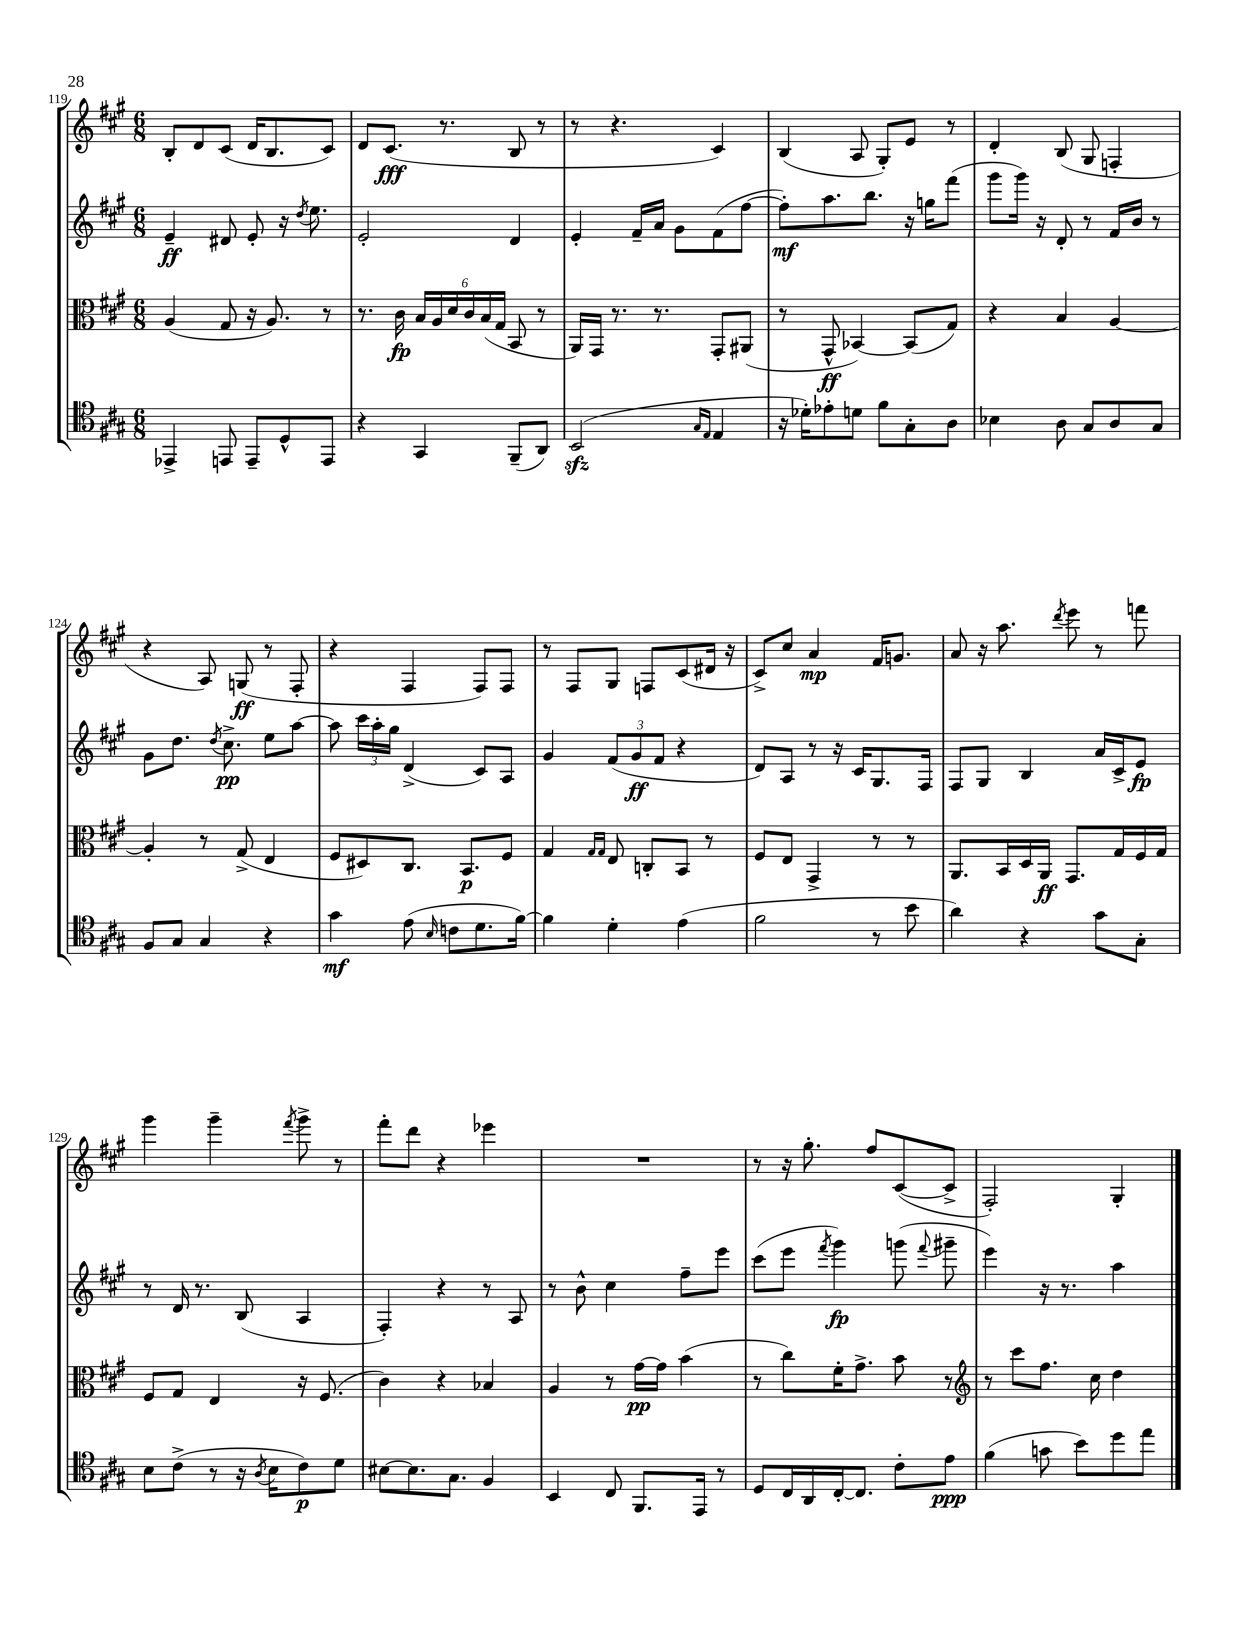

**kern	**kern	**kern	**kern
*staff4	*staff3	*staff2	*staff1
*clefC4	*clefC3	*clefG2	*clefG2
*k[f#c#g#]	*k[f#c#g#]	*k[f#c#g#]	*k[f#c#g#]
*M6/8	*M6/8	*M6/8	*M6/8
4EE-^	(4A	4e~	8B'
.	.	.	8d
8EE	8G#	8d#	(8c#
8EE~	16r	8e'	16d
.	8.A)	.	8.B
8D^^	.	16r	.
.	.	8qdd	.
.	.	8.ee	.
8EE	8r	.	8c#)
=	=	=	=
4r	8.r	2e'	8d
.	.	.	(8.c#
.	16c#	.	.
4GG#	24B	.	.
.	24A	.	.
.	.	.	8.r
.	24d	.	.
.	24c#	.	.
.	(24B	.	.
.	24G#	.	.
(8FF#~	8BB	4d	8B
8AA)	8r	.	8r
=	=	=	=
(2BB	16AA)	4e'	8r
.	16GG#	.	.
.	8.r	.	4.r
.	.	16f#~	.
.	8.r	16a	.
.	.	8g#	.
16qqG#	.	.	.
16qqE	.	.	.
4E	8GG#'	(8f#	4c#)
.	(8AA#	[8ff#	.
=	=	=	=
16r	8r	8ff#'])	(4B
16d-')	.	.	.
8e-'	8GG#^^	8.aa	.
8d	[4BB-)	.	8A
.	.	8.bb	.
8f#	.	.	8G#')
8G#'	(8BB-]	16r	8e
.	.	16gg	.
8A	8G#)	(8fff#	8r
=	=	=	=
4B-	4r	8ggg#	4d'
.	.	16ggg#)	.
.	.	16r	.
8A	4B	8d'	(8B
8G#	.	8r	8G#
8A	[4A	16f#	4F'
.	.	16b	.
8G#	.	8r	.
=	=	=	=
8F#	4A']	8g#	4r
8G#	.	8.dd	.
4G#	8r	.	8A)
.	.	8qdd	.
.	.	8.cc#^	.
.	(8G#^	.	(8G
4r	4E	8ee	8r
.	.	[8aa	8F#'
=	=	=	=
4g#	8F#	8aa]	4r
.	8D#)	24ccc#	.
.	.	24aa'	.
.	.	24gg#	.
(8e	8.C#	(4d^	4F#
16qqB	.	.	.
8c	.	.	.
.	8.BB	.	.
8.d	.	8c#)	8F#)
.	8F#	8A	8F#
[16f#)	.	.	.
=	=	=	=
4f#]	4G#	4g#	8r
.	.	.	8F#
.	16qqG#	.	.
.	16qqG#	.	.
4d'	8E	(12f#	8G#
.	.	12g#	.
.	8C'	.	8F
.	.	12f#	.
(4e	8BB	4r	(8c#
.	8r	.	16d#
.	.	.	16r
=	=	=	=
2f#	8F#	8d)	8c#^)
.	8E	8A	8cc#
.	4GG#^	8r	4a
.	.	16r	.
.	.	16c#	.
8r	8r	8.G#	16f#
.	.	.	8.g
8b	8r	.	.
.	.	16F#	.
=	=	=	=
4a)	8.AA	8F#	8a
.	.	8G#	16r
.	16BB	.	8.aa
4r	16D	4B	.
.	16AA	.	.
.	.	.	8qddd
.	8.GG#	.	8eee
8g#	.	16a	8r
.	16G#	16c#^	.
8G#'	16F#	8e	8fff
.	16G#	.	.
=	=	=	=
8B	8F#	8r	4ggg#
(8c#^	8G#	16d	.
.	.	8.r	.
8r	4E	.	4ggg#~
16r	.	(8B	.
8qA	.	.	.
16B	.	.	.
.	.	.	8qfff#
8c#)	16r	4A	8ggg#^
.	(8.F#	.	.
8d	.	.	8r
=	=	=	=
[8B#	4c#)	4F#')	8fff#'
8.B#]	.	.	8ddd
.	4r	4r	4r
8.G#	.	.	.
4F#	4B-	8r	4eee-
.	.	8A	.
=	=	=	=
4BB	4A	8r	2.r
.	.	8b^^	.
8C#	8r	4cc#	.
8.FF#	[16g#	.	.
.	16g#]	.	.
.	(4b	8ff#~	.
16EE	.	.	.
8r	.	8eee	.
=	=	=	=
8D	8r	(8ccc#	8r
16C#	8cc#)	8eee	16r
16AA	.	.	8.gg#'
.	.	8qfff#	.
[16C#'	16f#'	4ggg#)	.
8.C#]	8.g#^	.	.
.	.	.	8ff#
8c#'	8b	(8ggg	([8c#
.	.	8qqfff#	.
8e	8r	8ggg#~	8c#^]
=	=	=	=
*	*clefG2	*	*
(4f#	8r	4eee)	2F#')
.	8ccc#	.	.
8g	8.ff#	16r	.
.	.	8.r	.
8b)	.	.	.
.	16cc#	.	.
8dd	4dd	4aa	4G#'
8ee	.	.	.
==	==	==	==
*-	*-	*-	*-
